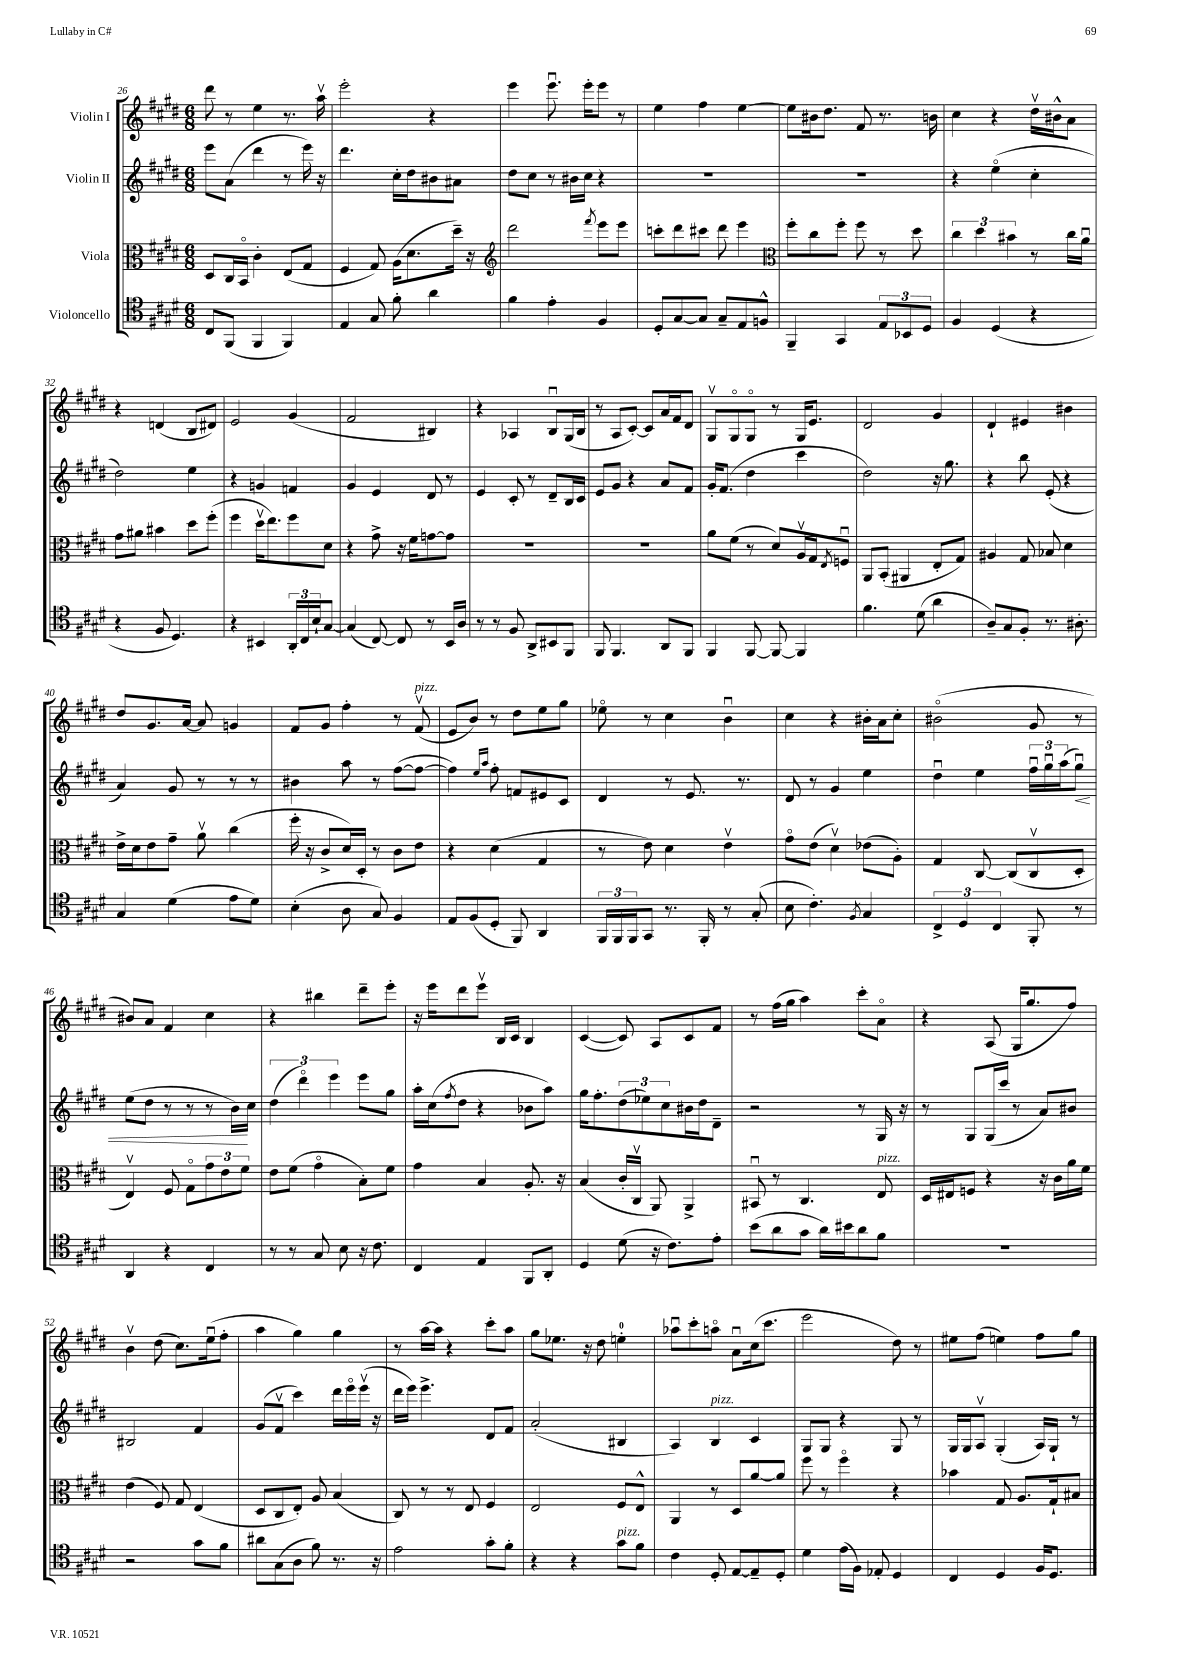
<<
\new StaffGroup <<
\new Staff = "s0" \with { instrumentName = "Violin I" } {
    \clef treble \key e \major \numericTimeSignature \time 6/8
    dis'''8 r8 e''4 r8. a''16\upbow |
    e'''2-. r4 |
    e'''4 e'''8.\downbow e'''16-. e'''8 r8 |
    e''4 fis''4 e''4~ |
    e''8 bis'16 dis''8. fis'8 r8. b'16 |
    cis''4 r4 dis''16\upbow bis'16-^ a'8 |
    r4 d'4( b8 dis'8) |
    e'2 gis'4( |
    fis'2 bis4) |
    r4 aes4 b8\downbow gis16( b16 |
    r8 a8 cis'8~-.) cis'8 a'16 fis'16 dis'8 |
    gis8\upbow gis8\flageolet gis8\flageolet r8 gis16 e'8. |
    dis'2 gis'4 |
    dis'4-! eis'4 bis'4 |
    dis''8 gis'8. a'16~ a'8 g'4 |
    fis'8 gis'8 fis''4-. r8 fis'8\upbow^\markup { \italic "pizz." }( |
    e'8 b'8) r8 dis''8 e''8 gis''8 |
    ees''8\flageolet r8 cis''4 b'4\downbow |
    cis''4 r4 bis'16-. a'16 cis''8-. |
    bis'2\flageolet( gis'8 r8 |
    bis'8) a'8 fis'4 cis''4 |
    r4 bis''4 dis'''8-- e'''8-. |
    r16 e'''16 dis'''8 e'''8\upbow b16 cis'16 b4 |
    cis'4~( cis'8) a8 cis'8 fis'8 |
    r8 fis''16( gis''16 a''4) cis'''8-. a'8\flageolet |
    r4 a8( gis16 gis''8. fis''8) |
    b'4\upbow dis''8( cis''8.) e''16\downbow( fis''8-. |
    a''4 gis''4) gis''4 |
    r8 a''16~ a''16 r4 cis'''8-. a''8 |
    gis''8 ees''8. r16 dis''8 e''4-0-. |
    aes''8\downbow cis'''8-. a''8\flageolet a'8\downbow cis''16( cis'''8. |
    e'''2 dis''8) r8 |
    eis''8 fis''8( e''4) fis''8 gis''8 \bar "|." |
}
\new Staff = "s1" \with { instrumentName = "Violin II" } {
    \clef treble \key e \major \numericTimeSignature \time 6/8
    e'''8 a'8( dis'''4 r8 e'''16) r16 |
    dis'''4. cis''16-. dis''16 bis'8 ais'8 |
    dis''8 cis''8 r8 bis'16 cis''16 r4 |
    R2. |
    R2. |
    r4 e''4\flageolet( cis''4-. |
    dis''2) e''4 |
    r4 g'4 f'4 |
    gis'4 e'4 dis'8 r8 |
    e'4 cis'8-. r8 dis'8-- b16 cis'16 |
    e'8 gis'8 r4 a'8 fis'8 |
    gis'16-. fis'8.( dis''4 cis'''4 |
    dis''2) r16 gis''8. |
    r4 b''8 e'8-.( r4 |
    a'4) gis'8 r8 r8 r8 |
    bis'4 a''8 r8 fis''8~( fis''8~ |
    fis''4) \grace { e''16 a''16 } fis''8-. f'8 eis'8 cis'8 |
    dis'4 r8 e'8. r8. |
    dis'8 r8 gis'4 e''4 |
    dis''4\downbow e''4 \tuplet 3/2 { fis''16\downbow gis''16\downbow a''16( } gis''8\downbow\<) |
    e''8( dis''8 r8 r8 r8 b'16\!) cis''16 |
    \tuplet 3/2 { dis''4( dis'''4\flageolet) e'''4 } e'''8 gis''8 |
    a''16-. cis''16( \acciaccatura { fis''8 } dis''8 r4 bes'8 a''8) |
    gis''16 fis''8.-. \tuplet 3/2 { dis''8( ees''8) cis''8 } bis'16 dis''16 dis'8-- |
    r2 r8 gis16 r16 |
    r8 gis8 gis16( cis'''16 r8 a'8) bis'8 |
    bis2 fis'4 |
    gis'8( fis'8\upbow cis'''4) dis'''16 e'''16\flageolet e'''16\upbow( r16 |
    dis'''16 e'''16) e'''4.-> dis'8 fis'8 |
    a'2-.( bis4 |
    a4) b4^\markup { \italic "pizz." } cis'4 |
    gis8 gis8 r4 gis8 r8 |
    gis16 gis16 a8\upbow gis4-.( a16) gis16-! r8 \bar "|." |
}
\new Staff = "s2" \with { instrumentName = "Viola" } {
    \clef alto \key e \major \numericTimeSignature \time 6/8
    dis8 cis16 b,16\flageolet cis'4-. e8( gis8 |
    fis4 gis8) a16( dis'8. dis''16--) r16 |
    \clef treble dis'''2 \acciaccatura { fis'''8 } e'''8 e'''8 |
    c'''8-. dis'''8 cis'''8 dis'''8 e'''4 |
    \clef alto fis''8-. cis''8 fis''8-. fis''8 r8 dis''8 |
    \tuplet 3/2 { cis''4 dis''4 bis'4 } r8 cis''16 a'16\downbow |
    gis'8 ais'8 bis'4 dis''8 fis''8-.( |
    fis''4 dis''16\upbow e''8.) fis''8 dis'8 |
    r4 gis'8-> r16 fis'16 g'8~ g'8 |
    R2. |
    R2. |
    a'8 fis'8( r8 dis'8) a16\upbow gis16 \acciaccatura { e8 } f8\downbow |
    a,8 b,8-.( ais,4 e8-. gis8) |
    ais4 gis8 bes8 dis'4 |
    e'16-> dis'16 e'8 gis'8-- a'8\upbow cis''4( |
    fis''16-. r16 cis'8-> dis'16) dis16-. r8 cis'8 e'8 |
    r4 dis'4( gis4 |
    r8 e'8) dis'4 e'4\upbow |
    gis'8\flageolet e'8( dis'4\upbow) ees'8( a8-.) |
    gis4 cis8~ cis8( cis8\upbow dis8-. |
    e4\upbow) fis8 gis8\flageolet \tuplet 3/2 { gis'8 e'8 fis'8 } |
    e'8 fis'8( gis'4\flageolet b8-.) fis'8 |
    gis'4 b4 a8.-. r16 |
    b4( cis'16-. cis16\upbow a,8) a,4-> |
    bis,8\downbow r8 cis4. e8^\markup { \italic "pizz." } |
    dis16 eis16 f8 r4 r16 cis'16 a'16 fis'16 |
    e'4( fis8) gis8 e4( |
    dis8 cis8 e8-.) a8 b4( |
    cis8) r8 r8 e8 fis4 |
    e2 fis8 e8-^ |
    a,4 r8 dis8 a'8~ a'8 |
    fis''8 r8 fis''4\flageolet r4 |
    bes'4 gis8 a8. gis16-! bis8 \bar "|." |
}
\new Staff = "s3" \with { instrumentName = "Violoncello" } {
    \clef tenor \key e \major \numericTimeSignature \time 6/8
    cis8 fis,8( fis,4 fis,4) |
    e4 gis8 fis'8-. a'4 |
    fis'4 e'4-. fis4 |
    dis8-. gis8~ gis8 gis8-- e8 f8-^ |
    fis,4-- gis,4 \tuplet 3/2 { e8 bes,8 dis8 } |
    fis4 dis4( r4 |
    r4 fis8 dis4.) |
    r4 bis,4 \tuplet 3/2 { a,16-. cis16 b16-! } gis8~ |
    gis4( cis8~) cis8 r8 b,16 a16 |
    r8 r8 fis8 a,8-> bis,8 fis,8 |
    fis,8 fis,4. a,8 fis,8 |
    fis,4 fis,8~ fis,8~ fis,4 |
    fis'4. dis'8( a'4 |
    a8--) gis8 fis8-. r8. ais8.-. |
    gis4 dis'4( e'8 dis'8) |
    b4-.( a8 gis8) fis4 |
    e8 fis8( dis8-. fis,8) a,4 |
    \tuplet 3/2 { fis,16 fis,16 fis,16 } gis,8 r8. fis,16-. r8 gis8-.( |
    b8 cis'4.-.) \acciaccatura { fis8 } gis4 |
    \tuplet 3/2 { cis4-> dis4 cis4 } fis,8-. r8 |
    a,4 r4 cis4 |
    r8 r8 gis8 b8 r16 cis'8. |
    cis4 e4 fis,8 a,8-. |
    dis4 dis'8( r16 cis'8.) e'8-. |
    b'8( a'8 gis'8 a'16) bis'16 a'8 fis'8 |
    R2. |
    r2 gis'8 fis'8 |
    ais'8 gis8( a8 fis'8) r8. r16 |
    e'2 gis'8-. fis'8-. |
    r4 r4 gis'8^\markup { \italic "pizz." } fis'8 |
    cis'4 dis8-. e8~ e8-- dis8-. |
    dis'4 e'16( fis16) ees8-. dis4 |
    cis4 dis4 fis16 dis8. \bar "|." |
}
>>
>>
\layout { \context { \Score currentBarNumber = #26 } }
